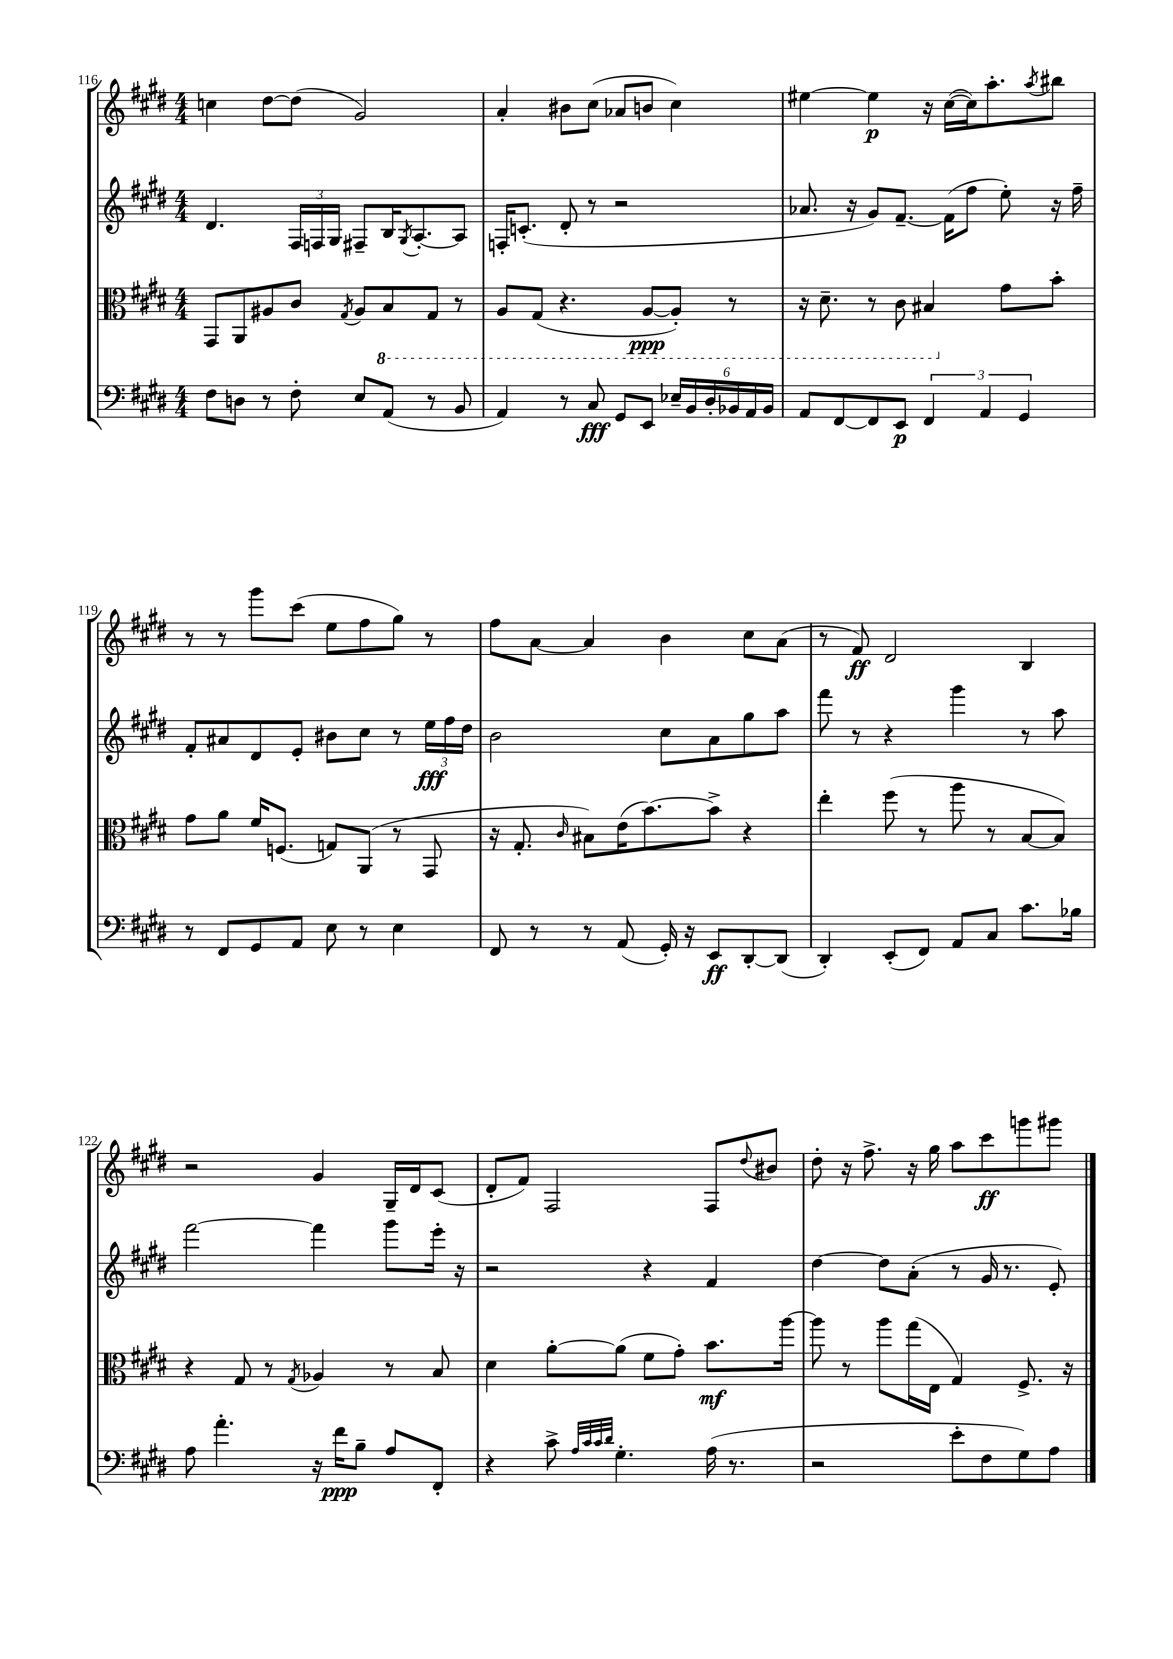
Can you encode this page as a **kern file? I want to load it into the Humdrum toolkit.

**kern	**dynam	**kern	**dynam	**kern	**dynam	**kern	**dynam
*part4	*part4	*part3	*part3	*part2	*part2	*part1	*part1
*staff4	*staff4	*staff3	*staff3	*staff2	*staff2	*staff1	*staff1
*clefF4	*	*clefC3	*	*clefG2	*	*clefG2	*
*k[f#c#g#d#]	*	*k[f#c#g#d#]	*	*k[f#c#g#d#]	*	*k[f#c#g#d#]	*
*M4/4	*	*M4/4	*	*M4/4	*	*M4/4	*
=116	=116	=116	=116	=116	=116	=116	=116
8F#\L	.	8GG#/L	.	4.d#/	.	4ccn\	.
8Dn\J	.	8AA/	.	.	.	.	.
8r	.	8A#X/	.	.	.	[8dd#\L	.
8F#'\	.	8c#/J	.	24F#/LL	.	(8dd#\J]	.
.	.	.	.	24Fn/	.	.	.
.	.	.	.	24G#/JJ	.	.	.
.	.	8qG#/	.	.	.	.	.
8E/L	.	8A#/L	.	8F#X~/L	.	2g#/)	.
*	*	*8ba	*	*	*	*	*
(8AA/J	.	8BB/	.	16B/K	.	.	.
.	.	.	.	8qG#/	.	.	.
.	.	.	.	[8.A'/	.	.	.
8r	.	8GG#/J	.	.	.	.	.
8BB/	.	8r	.	8A/J]	.	.	.
=117	=117	=117	=117	=117	=117	=117	=117
4AA/)	.	8AA/L	.	16Fn'/KL	.	4a'/	.
.	.	.	.	(8.cn'/J	.	.	.
.	.	(8GG#/J	.	.	.	.	.
8r	.	4.r	.	8d#'/	.	8b#X\L	.
8C#/	fff	.	.	8r	.	(8cc#\J	.
8GG#/L	.	.	.	2r	.	8a-X/L	.
8EE/J	.	[8AA/L	ppp	.	.	8bn/J	.
24E-X~/LL	.	8AA'/J])	.	.	.	4cc#\)	.
24BB/	.	.	.	.	.	.	.
24D#'/	.	.	.	.	.	.	.
24BB-X/	.	8r	.	.	.	.	.
24AA/	.	.	.	.	.	.	.
24BB-/JJ	.	.	.	.	.	.	.
=118	=118	=118	=118	=118	=118	=118	=118
8AA/L	.	16r	.	8.a-X/	.	[4ee#X\	.
.	.	8.D#~\	.	.	.	.	.
[8FF#/	.	.	.	.	.	.	.
.	.	.	.	16r	.	.	.
8FF#/]	.	8r	.	8g#/L)	.	4ee#\]	p
8EE/J	p	8C#\	.	[8.f#~/J	.	.	.
6FF#/	.	4BB#X/	.	.	.	16r	.
.	.	.	.	(16f#\KL]	.	([16cc#\LL	.
.	.	.	.	8ff#\J	.	16cc#\J])	.
6AA/	.	.	.	.	.	.	.
.	.	.	.	.	.	8.aa'\	.
*	*	*X8ba	*	*	*	*	*
.	.	8g#\L	.	8ee'\)	.	.	.
6GG#/	.	.	.	.	.	.	.
.	.	.	.	.	.	8qaa/	.
.	.	8b'\J	.	16r	.	8bb#X\J	.
.	.	.	.	16ff#~\	.	.	.
!!LO:LB:g=z
=119	=119	=119	=119	=119	=119	=119	=119
8r	.	8g#\L	.	8f#'/L	.	8r	.
8FF#/L	.	8a\J	.	8a#X/	.	8r	.
8GG#/	.	16f#/KL	.	8d#/	.	8ggg#\L	.
.	.	(8.Fn/J	.	.	.	.	.
8AA/J	.	.	.	8e'/J	.	(8ccc#\J	.
8E\	.	8Gn/L)	.	8b#X\L	.	8ee\L	.
8r	.	(8AA/J	.	8cc#\J	.	8ff#\	.
4E\	.	8r	.	8r	.	8gg#\J)	.
.	.	8GG#/	.	24ee\LL	fff	8r	.
.	.	.	.	24ff#\	.	.	.
.	.	.	.	24dd#\JJ	.	.	.
=120	=120	=120	=120	=120	=120	=120	=120
8FF#/	.	16r	.	2b\	.	8ff#\L	.
.	.	8.G#'/	.	.	.	.	.
8r	.	.	.	.	.	[8a\J	.
.	.	16qqc#/	.	.	.	.	.
8r	.	8B#X\L)	.	.	.	4a/]	.
(8AA/	.	(16e\K	.	.	.	.	.
.	.	[8.b\)	.	.	.	.	.
16GG#'/)	.	.	.	8cc#\L	.	4b\	.
16r	.	.	.	.	.	.	.
8EE/L	ff	8b^\J]	.	8a\	.	.	.
[8DD#'/	.	4r	.	8gg#\	.	8cc#\L	.
(8DD#/J]	.	.	.	8aa\J	.	(8a\J	.
=121	=121	=121	=121	=121	=121	=121	=121
4DD#'/)	.	4ee'\	.	8fff#\	.	8r	.
.	.	.	.	8r	.	8f#/)	ff
(8EE'/L	.	(8ff#\	.	4r	.	2d#/	.
8FF#/J)	.	8r	.	.	.	.	.
8AA/L	.	8aa\	.	4ggg#\	.	.	.
8C#/J	.	8r	.	.	.	.	.
8.c#\L	.	[8B/L	.	8r	.	4B/	.
.	.	8B/J])	.	8aa\	.	.	.
16B-X\Jk	.	.	.	.	.	.	.
!!LO:LB:g=z
=122	=122	=122	=122	=122	=122	=122	=122
8A\	.	4r	.	[2fff#\	.	2r	.
4.a'\	.	.	.	.	.	.	.
.	.	8G#/	.	.	.	.	.
.	.	8r	.	.	.	.	.
.	.	8qG#/	.	.	.	.	.
16r	.	4A-X/	.	4fff#\]	.	4g#/	.
16f#\KL	ppp	.	.	.	.	.	.
8B~\J	.	.	.	.	.	.	.
8A/L	.	8r	.	8ggg#\L	.	16G#~/LL	.
.	.	.	.	.	.	16d#/J	.
8FF#'/J	.	8B/	.	16eee'\Jk	.	(8c#/J	.
.	.	.	.	16r	.	.	.
=123	=123	=123	=123	=123	=123	=123	=123
4r	.	4d#\	.	2r	.	8d#'/L	.
.	.	.	.	.	.	8f#/J)	.
8c#^\	.	[8a'\L	.	.	.	2F#/	.
32qqA/LLL	.	.	.	.	.	.	.
32qqc#/	.	.	.	.	.	.	.
32qqc#/	.	.	.	.	.	.	.
32qqd#/JJJ	.	.	.	.	.	.	.
4.G#'\	.	(8a\J]	.	.	.	.	.
.	.	8f#\L	.	4r	.	.	.
.	.	8g#'\J)	.	.	.	.	.
(16A\	.	8.b\L	mf	4f#/	.	8F#/L	.
8.r	.	.	.	.	.	.	.
.	.	.	.	.	.	8qqdd#/	.
.	.	.	.	.	.	8b#X/J	.
.	.	[16aa\Jk	.	.	.	.	.
=124	=124	=124	=124	=124	=124	=124	=124
2r	.	8aa\]	.	[4dd#\	.	8dd#'\	.
.	.	8r	.	.	.	16r	.
.	.	.	.	.	.	8.ff#^\	.
.	.	8aa\L	.	8dd#\L]	.	.	.
.	.	(16gg#\L	.	(8a'\J	.	16r	.
.	.	16E\JJ	.	.	.	16gg#\	.
8e'\L	.	4G#/)	.	8r	.	8aa\L	.
8F#\	.	.	.	16g#/	.	8ccc#\	ff
.	.	.	.	8.r	.	.	.
8G#\)	.	8.F#^/	.	.	.	8gggn\	.
8A\J	.	.	.	8e'/)	.	8ggg#X\J	.
.	.	16r	.	.	.	.	.
==	==	==	==	==	==	==	==
*-	*-	*-	*-	*-	*-	*-	*-
